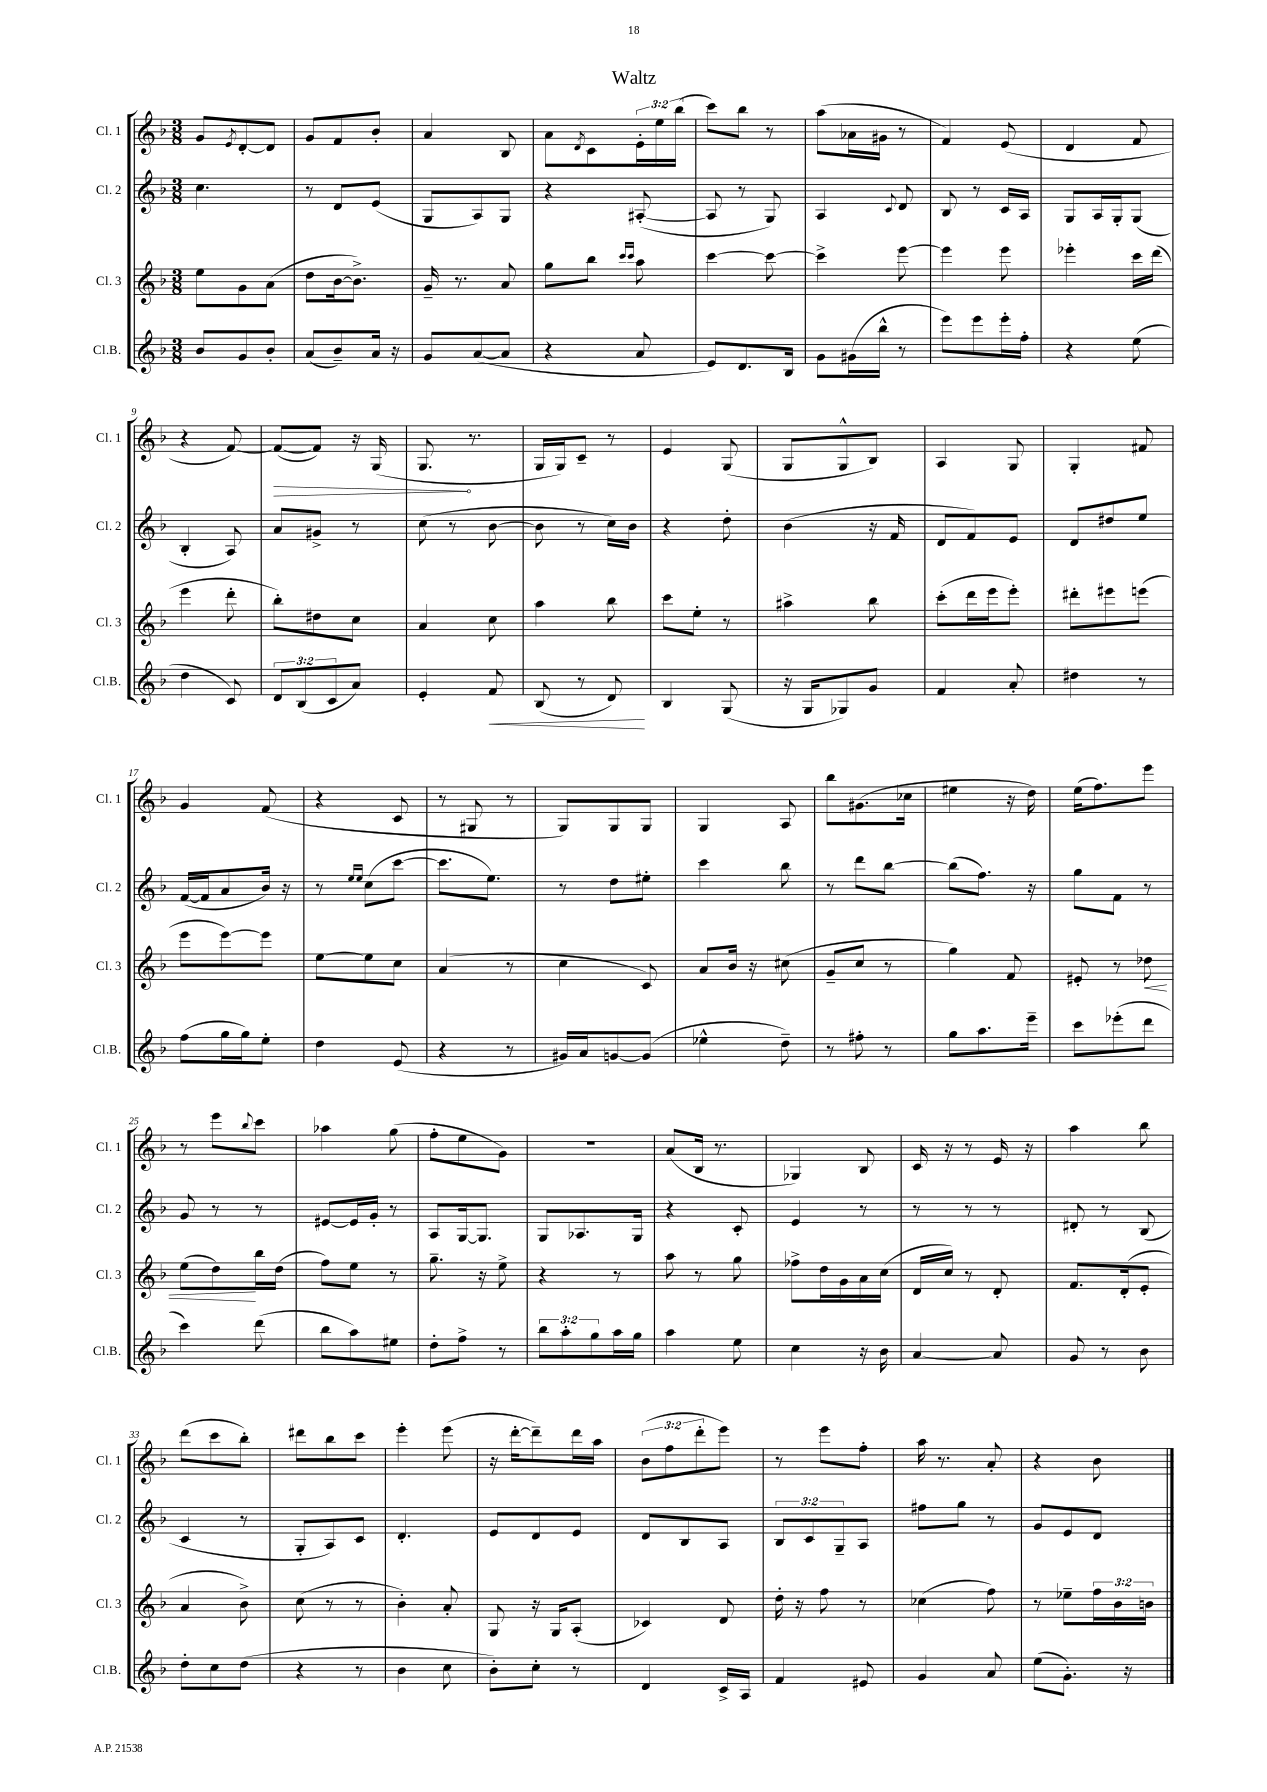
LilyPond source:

\header { title = "Waltz" }
<<
\new StaffGroup <<
\new Staff = "s0" \with { instrumentName = "Cl. 1" shortInstrumentName = "Cl. 1" } {
    \clef treble \key f \major \numericTimeSignature \time 3/8 \override Staff.TupletNumber.text = #tuplet-number::calc-fraction-text
    g'8 \acciaccatura { e'8 } d'8~-. d'8 |
    g'8 f'8 bes'8-. |
    a'4 bes8 |
    a'8 \acciaccatura { d'8 } c'8 \tuplet 3/2 { e'16-. e''16 bes''16( } |
    c'''8) bes''8 r8 |
    a''8( aes'16 gis'16 r8 |
    f'4) e'8( |
    d'4 f'8 |
    r4 f'8~) |
    \once \override Hairpin.circled-tip = ##t f'8~\>( f'8) r16 g16( |
    g8.\! r8. |
    g16 g16) c'8-- r8 |
    e'4 g8( |
    g8 g8-^ bes8) |
    a4 g8 |
    g4-. fis'8 |
    g'4 f'8( |
    r4 c'8 |
    r8 gis8 r8 |
    g8) g8 g8 |
    g4 a8 |
    bes''8 gis'8.( ces''16 |
    eis''4 r16 d''16) |
    e''16( f''8.) e'''8 |
    r8 e'''8 \appoggiatura { bes''8 } c'''8 |
    aes''4 g''8( |
    f''8-. e''8 g'8) |
    R4. |
    a'8( bes16 r8. |
    ges4) bes8 |
    c'16 r16 r8 e'16 r16 |
    a''4 bes''8 |
    d'''8( c'''8 bes''8-.) |
    dis'''8 bes''8 c'''8 |
    e'''4-. e'''8( |
    r16 d'''16~-. d'''8--) d'''16 a''16 |
    \tuplet 3/2 { bes'8( f''8 d'''8-. } e'''8) |
    r8 e'''8 f''8-. |
    a''16 r8. a'8-. |
    r4 bes'8 \bar "|." |
}
\new Staff = "s1" \with { instrumentName = "Cl. 2" shortInstrumentName = "Cl. 2" } {
    \clef treble \key f \major \numericTimeSignature \time 3/8 \override Staff.TupletNumber.text = #tuplet-number::calc-fraction-text
    c''4. |
    r8 d'8 e'8( |
    g8 a8) g8 |
    r4 ais8~-.( |
    ais8 r8 g8) |
    a4 \appoggiatura { c'8 } d'8 |
    bes8 r8 c'16 a16 |
    g8 a16 g16-. g8( |
    bes4-. a8) |
    a'8 gis'8-> r8 |
    c''8( r8 bes'8~ |
    bes'8 r8 c''16) bes'16 |
    r4 d''8-. |
    bes'4( r16 f'16 |
    d'8 f'8) e'8 |
    d'8 dis''8 e''8 |
    f'16~( f'16 a'8 bes'16) r16 |
    r8 \grace { e''16 e''16 } c''8( c'''8~ |
    c'''8. e''8.) |
    r8 d''8 eis''8-. |
    c'''4 bes''8 |
    r8 d'''8 bes''8~ |
    bes''8( f''8.) r16 |
    g''8 f'8 r8 |
    g'8 r8 r8 |
    eis'8~ eis'16 g'16-. r8 |
    a8 g16~ g8. |
    g8 aes8. g16 |
    r4 c'8-. |
    e'4 r8 |
    r8 r8 r8 |
    dis'8-. r8 bes8( |
    c'4 r8 |
    g8-. a8) c'8 |
    d'4.-. |
    e'8 d'8 e'8 |
    d'8 bes8 a8 |
    \tuplet 3/2 { bes8 c'8 g8-- } a8 |
    fis''8 g''8 r8 |
    g'8 e'8 d'8 \bar "|." |
}
\new Staff = "s2" \with { instrumentName = "Cl. 3" shortInstrumentName = "Cl. 3" } {
    \clef treble \key f \major \numericTimeSignature \time 3/8 \override Staff.TupletNumber.text = #tuplet-number::calc-fraction-text
    e''8 g'8 a'8( |
    d''8 bes'16~ bes'8.->) |
    g'16-- r8. a'8 |
    g''8 bes''8 \grace { c'''16 c'''16 } a''8 |
    c'''4~ c'''8~ |
    c'''4-> e'''8~ |
    e'''4 e'''8 |
    ees'''4-. c'''16 d'''16( |
    e'''4 d'''8-. |
    bes''8-.) dis''8 c''8 |
    a'4 c''8 |
    a''4 bes''8 |
    c'''8 e''8-. r8 |
    ais''4-> bes''8 |
    c'''8-.( d'''16 e'''16 e'''8-.) |
    dis'''8-. eis'''8 e'''8( |
    e'''8 e'''8~) e'''8 |
    e''8~ e''8 c''8 |
    a'4( r8 |
    c''4 c'8) |
    a'8 bes'16 r16 cis''8( |
    g'8-- c''8 r8 |
    g''4) f'8 |
    eis'8-. r8 des''8\< |
    e''8( d''8\!) bes''16 d''16( |
    f''8) e''8 r8 |
    g''8.-- r16 e''8-> |
    r4 r8 |
    a''8 r8 g''8 |
    fes''8-> d''16 g'16 a'16 c''16( |
    d'16 c''16) r8 d'8-. |
    f'8. d'16-.( e'8-. |
    a'4 bes'8->) |
    c''8( r8 r8 |
    bes'4-.) a'8-. |
    g8 r16 g16 a8-.( |
    ces'4) d'8 |
    d''16-. r16 f''8 r8 |
    ces''4( f''8) |
    r8 ees''8-- \tuplet 3/2 { f''16 bes'16 b'16 } \bar "|." |
}
\new Staff = "s3" \with { instrumentName = "Cl.B." shortInstrumentName = "Cl.B." } {
    \clef treble \key f \major \numericTimeSignature \time 3/8 \override Staff.TupletNumber.text = #tuplet-number::calc-fraction-text
    bes'8 g'8 bes'8-. |
    a'8( bes'8--) a'16 r16 |
    g'8 a'8~( a'8 |
    r4 a'8 |
    e'8) d'8. bes16 |
    g'8 gis'16( bes''16-^ r8 |
    e'''8) e'''8 e'''16-. f''16-. |
    r4 e''8( |
    d''4 c'8) |
    \tuplet 3/2 { d'8 bes8( c'8 } a'8) |
    e'4-. f'8\< |
    bes8( r8 d'8\!) |
    bes4 g8( |
    r16 g16 ges8) g'8 |
    f'4 a'8-. |
    dis''4 r8 |
    f''8( g''16 g''16) e''8-. |
    d''4 e'8( |
    r4 r8 |
    gis'16) a'16 g'8~ g'8( |
    ees''4-^ d''8--) |
    r8 fis''8-. r8 |
    g''8 a''8. e'''16-- |
    c'''8 ees'''8-.( d'''8 |
    c'''4) d'''8( |
    bes''8 a''8) eis''8 |
    d''8-. f''8-> r8 |
    \tuplet 3/2 { bes''8 a''8-. g''8 } a''16 g''16 |
    a''4 e''8 |
    c''4 r16 bes'16 |
    a'4~ a'8 |
    g'8 r8 bes'8 |
    d''8-. c''8 d''8( |
    r4 r8 |
    bes'4 c''8 |
    bes'8-.) c''8-. r8 |
    d'4 c'16-> a16 |
    f'4 eis'8 |
    g'4 a'8 |
    e''8( g'8.-.) r16 \bar "|." |
}
>>
>>
